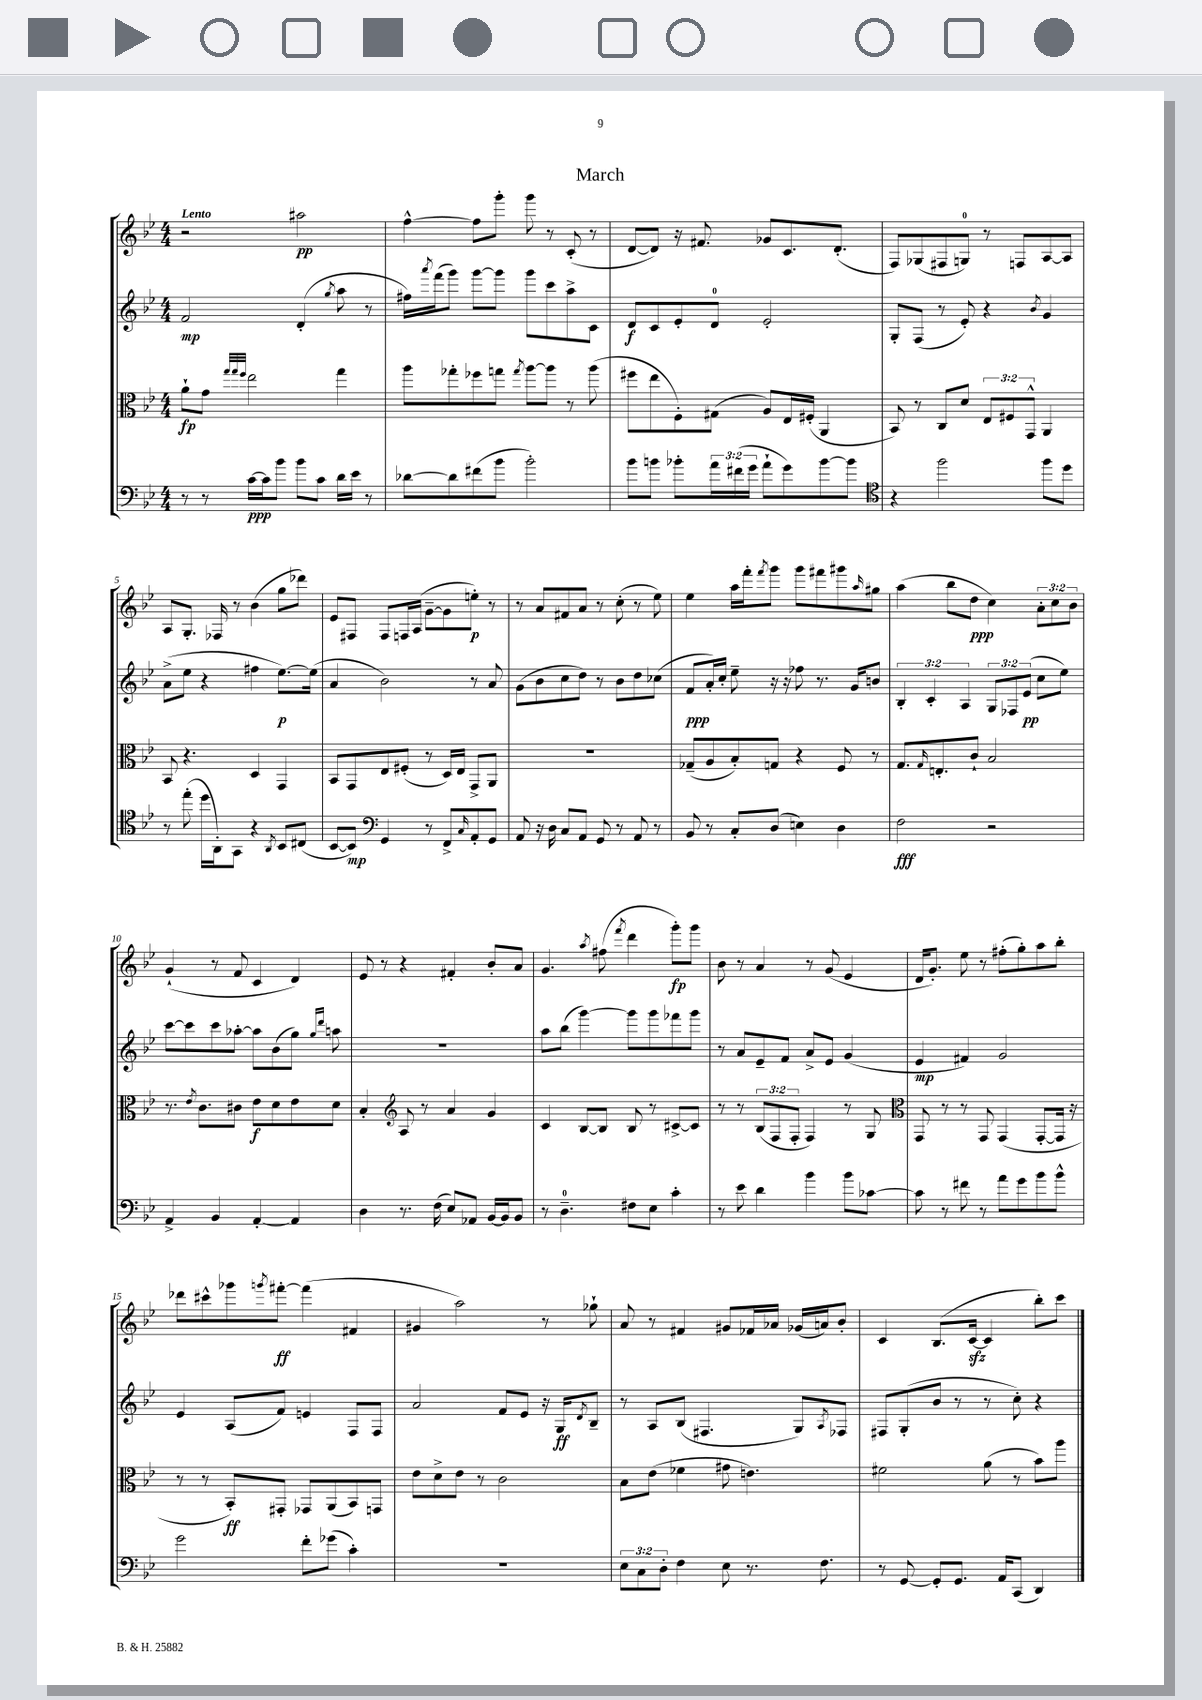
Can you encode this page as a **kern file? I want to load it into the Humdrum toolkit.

**kern	**kern	**kern	**kern
*staff4	*staff3	*staff2	*staff1
*clefF4	*clefC3	*clefG2	*clefG2
*k[b-e-]	*k[b-e-]	*k[b-e-]	*k[b-e-]
*M4/4	*M4/4	*M4/4	*M4/4
8r	8a`\L	2f/	2r
8r	8g\J	.	.
.	32qqgg/LLL	.	.
.	32qqgg/	.	.
.	32qqff/JJJ	.	.
[16c\LL	2ee-\	.	.
16c\]J	.	.	.
8b-\J	.	.	.
8b-\L	.	(4d'/	2aa#\
8c\J	.	.	.
.	.	8qgg/	.
16d\LL	4gg\	8aa\	.
16e-\JJ	.	.	.
8r	.	8r	.
=	=	=	=
[8d-\L	8aa\L	16ff#\LL)	[4ff^^\
.	.	8qaaa/	.
.	.	(16fff\J	.
8d-\]	8gg-'\	8ggg\J)	.
(8f#\	8ff-\	[8ggg\L	8ff\]L
8b-\J	8gg\J	8ggg\]J	8ggg'\J
.	8qgg/	.	.
2b-'\)	[8aa\L	8ggg\L	8ggg\
.	8aa\]J	8ccc\	8r
.	8r	8aa^\	(8c'/
.	(8aa\	8c\J	8r
=	=	=	=
8b-\L	8ff#\L	8d/L	[8d/L
8b\J	8ee-\	8c/	8d/]J)
8b-'\L	8F'\)	8e-'/	16r
.	.	.	8.f#/
24a\L	(8G#\J	8d/J	.
(24f#\	.	.	.
24g\JJ	.	.	.
8a`\L	8A/L)	2e-'/	8g-/L
8g\)	16E-/L	.	8.c/
.	(16F#'/JJ	.	.
[8b-\	4AA/	.	.
.	.	.	(8.d'/J
8b-\]J	.	.	.
=	=	=	=
*clefC4	*	*	*
4r	8BB-/)	8G'/L	8F/L)
.	8r	(8F/J	(8G-/
2ff\	8C/L	8r	8F#/
.	8d/J	8e-'/)	8G/J)
.	12E-/L	4r	8r
.	12F#/	.	.
.	.	.	8F/L
.	12GG^^/J	.	.
.	.	8qb-/	.
8ff\L	4AA/	4g/	[8A/
8dd\J	.	.	8A/]J
=	=	=	=
8r	8BB-/	(8a^\L	8A/L
(8ee-'\	4.r	8ee-\J	8.G'/J
16dd\LL	.	4r	.
16AA'\J)	.	.	16F-/
8GG\J	.	.	8r
4r	4D/	4ff#\	(4b-\
8qAA/	.	.	.
8BB-/L	4GG/	[8.ee-\L)	8gg\L
(8C#/J	.	.	8ddd-\J)
.	.	(16ee-\]Jk	.
=	=	=	=
[8BB-/L	8BB-/L	4a/	8e-/L
8BB-/]J)	8GG/	.	8F#/J
*clefF4	*	*	*
4GG/	8E-/	2b-\)	8F#/L
.	(8F#'/J	.	16F/L
.	.	.	(16A/JJ
8r	8r	.	[8g~\L
8FF^/L	16D/LL)	.	8g\]
.	16E-/JJ	.	.
16qqC/	.	.	.
8AA'/	8GG^/L	8r	8ee'\J)
8GG/J	8AA/J	8a/	8r
=	=	=	=
8AA/	1r	(8g\L	8r
16r	.	8b-\	8a/L
16D\	.	.	.
8C/L	.	8cc\	8f#/
8AA/J	.	8dd\J)	8a/J
8GG/	.	8r	8r
8r	.	8b-\L	(8cc'\
8AA/	.	8dd\	8r
8r	.	(8cc-\J	8ee-\)
=	=	=	=
8BB-/	(8G-~/L	8f/L	4ee-\
8r	8A/	16a'/L)	.
.	.	16cc'/JJ	.
8C'/L	8B-'/)	8ee-~\	16aa\LL
.	.	.	16fff'\J
.	.	.	8qfff/
(8D/J	8G/J	16r	8ggg\J
.	.	16r	.
4E\)	4r	8ff-\	8ggg\L
.	.	8.r	8fff#\
4D\	8F/	.	8ggg#\
.	.	16g/LK	.
.	.	.	16qqaa/
.	8r	8b/J	8gg#\J
=	=	=	=
2F\	8.G/L	6B-'/	(4aa\
.	.	6c'/	.
.	16qqG/	.	.
.	8.E'/	.	.
.	.	.	8bb-\L
.	.	6A/	.
.	8c`/J	.	8dd\J
2r	2B-/	12G/L	4cc\)
.	.	12F-/	.
.	.	(12e-/J	.
.	.	8cc\L	12a'\L
.	.	.	12cc\
.	.	8ee-\J)	.
.	.	.	12b-\J
=	=	=	=
4AA^/	8.r	[8ccc\L	(4g`/
.	.	8ccc\]	.
.	8qe-/	.	.
.	8.c\L	.	.
4BB-/	.	8ccc\	8r
.	8c#\J	[8aa-'\J	8f/
[4AA'/	8e-\L	8aa-\]L	4c/
.	8d\	(8b-\	.
4AA/]	8e-\	8gg\J)	4d/)
.	.	16qqgg/LL	.
.	.	16qqddd/JJ	.
.	8d\J	8aa\	.
=	=	=	=
4D\	4B-'/	1r	8e-/
.	.	.	8r
*	*clefG2	*	*
8.r	8A/	.	4r
.	8r	.	.
(16F\	.	.	.
8E-/L)	4a/	.	4f#'/
8AA-/J	.	.	.
[16BB-/LL	4g/	.	8b-'/L
16BB-/]J	.	.	.
8BB-/J	.	.	8a/J
=	=	=	=
8r	4c/	8aa\L	4.g/
4.D~\	.	(8bb-\J	.
.	[8B-/L	[4ggg\)	.
.	.	.	8qaa/
.	8B-/]J	.	(8ff#\
.	.	.	8qfff/
8F#\L	8B-/	8ggg\]L	4ddd\
8E-\J	8r	8ggg\	.
4c'\	[8c#^/L	8fff-\	8ggg'\L)
.	8c#/]J	8ggg\J	8ggg\J
=	=	=	=
8r	8r	8r	8b-\
8e-\	8r	8a/L	8r
4d\	(12B-/L	8e-~/	4a/
.	12F/	.	.
.	.	8f/J	.
.	12F'/J	.	.
4b-\	4F/)	8a^/L	8r
.	.	8e-/J	(8g/
8b-\L	8r	(4g/	4e-/
[8c-\J	8G/	.	.
=	=	=	=
*	*clefC3	*	*
8c-\]	8GG/	4e-/	16d/LK
.	.	.	8.g'/J)
8r	8r	.	.
8f#\	8r	4f#/)	8ee-\
8r	8GG/	.	8r
8a\L	(4GG/	2g/	(8ff#'\L
8g\	.	.	8gg'\)
8b-\	[8GG'/L	.	8aa\
8b-^^\J	16GG/]Jk	.	8bb-'\J
.	16r	.	.
=	=	=	=
2g\	8r	4e-/	8ddd-\L
.	8r	.	8ccc#^^\
.	8BB-'/L)	(8A/L	8ggg-\
.	.	.	8qggg/
.	8GG#'/J	8f/J)	[8fff#'\J
8f'\L	8GG-/L	4e/	(4fff#\]
(8g-\J	(8AA/	.	.
4c'\)	8BB-/)	8F/L	4f#/
.	8GG/J	8F/J	.
=	=	=	=
1r	8e-\L	2a/	4g#/
.	8d^\	.	.
.	8e-\J	.	2aa\)
.	8r	.	.
.	2c\	8f/L	.
.	.	8e-/J	.
.	.	16r	8r
.	.	16G/LK	.
.	.	8qd/	.
.	.	8B-~/J	8gg-`\
=	=	=	=
12E-\L	8B-\L	8r	8a/
12C\	.	.	.
.	(8e-\J	8A/L	8r
12D'\J	.	.	.
4F\	4f-\	(8B-/J	4f#/
.	.	4.F#/	.
8E-\	8g#\	.	8g#/L
8.r	4.e\)	.	16f-/L
.	.	.	16a-/JJ
.	.	8G/L)	(16g-/LL
8.F\	.	.	16a/J)
.	.	8qA/	.
.	.	8F-/J	8b-'/J
=	=	=	=
8r	2f#\	8F#/L	4c/
[8GG/	.	(8G'/	.
8GG'/]L	.	8b-/J	(8.B-/L
8.GG/J	.	8r	.
.	.	.	[16c/Jk
.	(8a\	8r	4c/]
16AA/LK	.	.	.
(8CC/J	8r	8cc'\)	.
4DD/)	8b-\L)	4r	8bb-'\L)
.	8aa\J	.	8ccc\J
==	==	==	==
*-	*-	*-	*-
